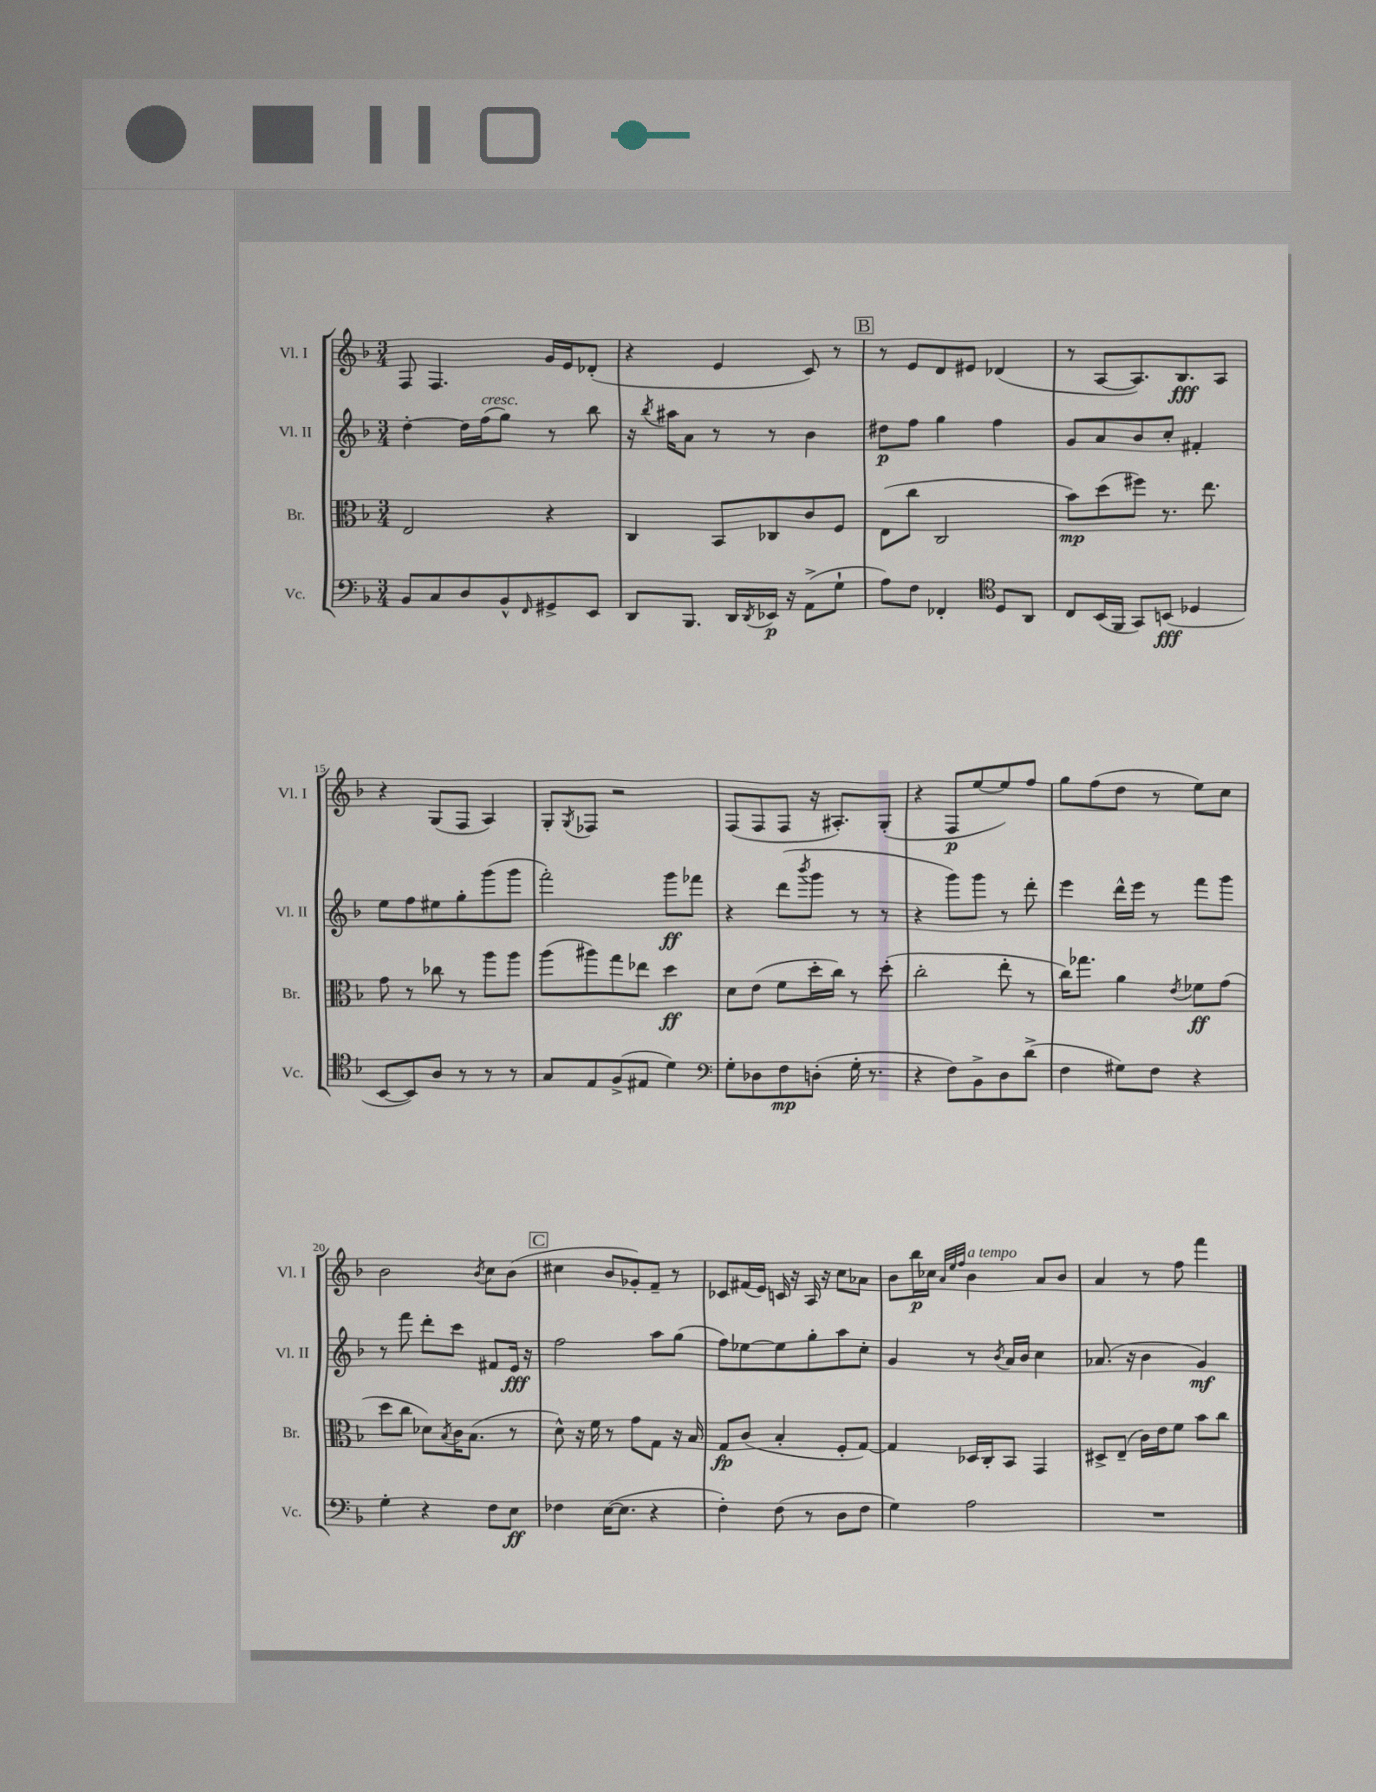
<<
\new StaffGroup <<
\new Staff = "s0" \with { instrumentName = "Vl. I" shortInstrumentName = "Vl. I" } {
    \clef treble \key f \major \numericTimeSignature \time 3/4
    f8 f4. g'16 e'16 des'8-.( |
    r4 e'4 c'8) r8 |
    \mark \markup { \box "B" } r8 e'8 d'8 eis'8 des'4( |
    r8 a8~ a8.) bes8.\fff a8 |
    r4 g8( f8 a4) |
    g8-. \acciaccatura { g8 } fes8 r2 |
    f8( f8 f8 r16 ais8.-.) g8-.( |
    r4 f8\p e''8~ e''8) f''8 |
    g''8 f''8( d''8 r8 e''8) c''8 |
    bes'2 \acciaccatura { bes'8 } c''8 bes'8( |
    \mark \markup { \box "C" } cis''4 bes'8 ges'8-.) f'8-- r8 |
    ces'8 fis'16( e'16) c'16 r16 a16 r16 c''8 aes'8 |
    bes'8 bes''16\p ces''16 \grace { a'32 e''32 f''32 } bes'4^\markup { \italic "a tempo" } a'8 bes'8 |
    a'4 r8 f''8 f'''4 \bar "|." |
}
\new Staff = "s1" \with { instrumentName = "Vl. II" shortInstrumentName = "Vl. II" } {
    \clef treble \key f \major \numericTimeSignature \time 3/4
    d''4~-. d''16 f''16^\markup { \italic "cresc." }( g''8) r8 bes''8 |
    r16 \acciaccatura { bes''8 } ais''16 a'8 r8 r8 bes'4 |
    \mark \markup { \box "B" } dis''8\p f''8 g''4 f''4 |
    g'8 a'8 bes'8 c''8-. fis'4-. |
    e''8 f''8 eis''8 g''8-. g'''8( g'''8 |
    f'''2-.) g'''8\ff fes'''8 |
    r4 d'''8( \acciaccatura { bes'''8 } g'''8 r8 r8 |
    r4 g'''8) g'''8 r8 d'''8-. |
    e'''4 d'''16-^ e'''16 r8 f'''8 g'''8 |
    r8 f'''8 d'''8-. c'''8 fis'8 e'16\fff r16 |
    \mark \markup { \box "C" } f''2 a''8 g''8( |
    f''8) ees''8~ ees''8 g''8-. a''8 c''8-. |
    g'4 r8 \acciaccatura { bes'8 } a'16 bes'16 c''4 |
    aes'8.( r16 bes'4 g'4\mf) \bar "|." |
}
\new Staff = "s2" \with { instrumentName = "Br." shortInstrumentName = "Br." } {
    \clef alto \key f \major \numericTimeSignature \time 3/4
    e2 r4 |
    c4 bes,8 ces8 c'8 f8 |
    \mark \markup { \box "B" } e8( c''8 c2 |
    bes'8\mp) d''8( fis''8) r8. e''8. |
    g'8 r8 ces''8 r8 a''8 a''8 |
    a''8( ais''8) g''8 ees''8 d''4\ff |
    d'8 e'8( f'8 d''16-. c''16) r8 d''8-.( |
    c''2-. e''8-. r8 |
    c''16) ges''8. a'4 \acciaccatura { e'8 } fes'8\ff g'8( |
    d''8 c''8 des'8) \acciaccatura { bes8 } c'16 bes8.( r8 |
    \mark \markup { \box "C" } d'8-^) r16 f'16 r8 g'8 g8 r16 bes16 |
    g8\fp c'8( bes4-. f8-. g8~) |
    g4 des16 c16-. bes,8 g,4 |
    dis8-> e8--( c'16) e'16 f'8 bes'8 c''8 \bar "|." |
}
\new Staff = "s3" \with { instrumentName = "Vc." shortInstrumentName = "Vc." } {
    \clef bass \key f \major \numericTimeSignature \time 3/4
    bes,8 c8 d8 bes,8-^ \grace { f,16 } gis,8-> e,8 |
    d,8 bes,,8. d,16 \acciaccatura { d,8 } ees,16\p r16 a,8->( g8-! |
    \mark \markup { \box "B" } a8) f8 fes,4-. \clef tenor d8 a,8 |
    c8 bes,16( f,16 g,8) b,8\fff( des4 |
    bes,8~ bes,8) a8 r8 r8 r8 |
    g8 e8 f8->( eis8 d'4) |
    \clef bass g8-. des8 f8\mp d8-.( g16-. r8. |
    r4 f8) bes,8-> d8 d'8->( |
    f4 gis8) f8 r4 |
    g4-. r4 f8 e8\ff |
    \mark \markup { \box "C" } fes4 e16~( e8. r4 |
    f4-.) f8( r8 d8 f8 |
    g4) a2 |
    R2. \bar "|." |
}
>>
>>
\layout { \context { \Score currentBarNumber = #11 \override BarNumber.break-visibility = ##(#f #t #t) barNumberVisibility = #(every-nth-bar-number-visible 5) } }
